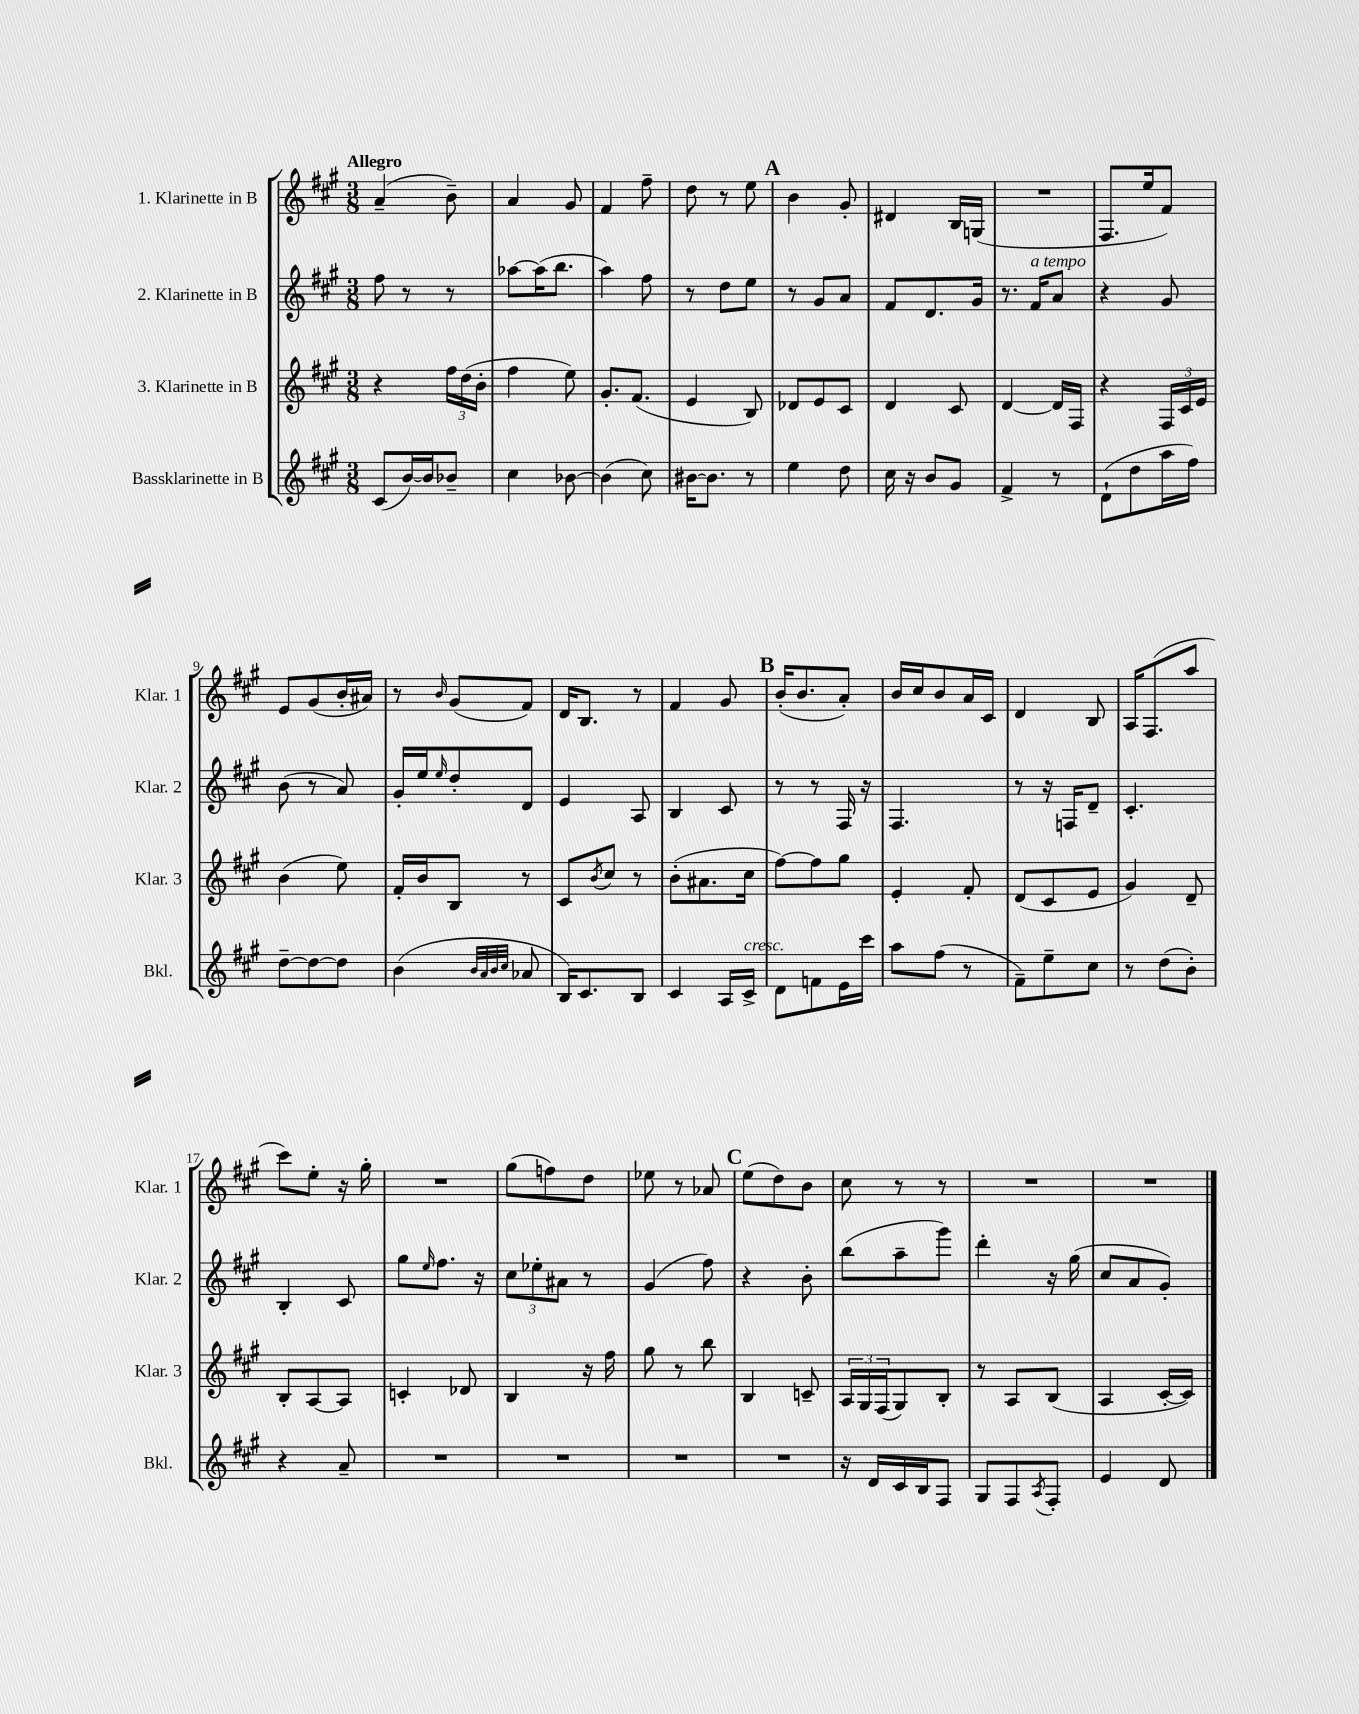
<<
\new StaffGroup <<
\new Staff = "s0" \with { instrumentName = "1. Klarinette in B" shortInstrumentName = "Klar. 1" } {
    \clef treble \key a \major \numericTimeSignature \time 3/8 \tempo "Allegro"
    a'4--( b'8--) |
    a'4 gis'8 |
    fis'4 fis''8-- |
    d''8 r8 e''8 |
    \mark \markup { \bold "A" } b'4 gis'8-. |
    dis'4 b16 g16( |
    R4. |
    fis8. e''16 fis'8) |
    e'8 gis'8( b'16-. ais'16) |
    r8 \grace { b'16 } gis'8( fis'8) |
    d'16 b8. r8 |
    fis'4 gis'8 |
    \mark \markup { \bold "B" } b'16-.( b'8. a'8-.) |
    b'16 cis''16 b'8 a'16 cis'16 |
    d'4 b8 |
    a16 fis8.( a''8 |
    cis'''8) e''8-. r16 gis''16-. |
    R4. |
    gis''8( f''8) d''8 |
    ees''8 r8 aes'8 |
    \mark \markup { \bold "C" } e''8( d''8) b'8 |
    cis''8 r8 r8 |
    R4. |
    R4. \bar "|." |
}
\new Staff = "s1" \with { instrumentName = "2. Klarinette in B" shortInstrumentName = "Klar. 2" } {
    \clef treble \key a \major \numericTimeSignature \time 3/8
    fis''8 r8 r8 |
    aes''8~ aes''16( b''8. |
    a''4) fis''8 |
    r8 d''8 e''8 |
    \mark \markup { \bold "A" } r8 gis'8 a'8 |
    fis'8 d'8. gis'16 |
    r8. fis'16^\markup { \italic "a tempo" } a'8 |
    r4 gis'8 |
    b'8( r8 a'8) |
    gis'16-. e''16 \grace { e''16 } d''8-. d'8 |
    e'4 a8 |
    b4 cis'8 |
    \mark \markup { \bold "B" } r8 r8 fis16 r16 |
    fis4. |
    r8 r16 f16 d'8-- |
    cis'4.-. |
    b4-. cis'8 |
    gis''8 \grace { e''16 } fis''8. r16 |
    \tuplet 3/2 { cis''8 ees''8-. ais'8 } r8 |
    gis'4( fis''8) |
    \mark \markup { \bold "C" } r4 b'8-. |
    b''8( a''8-- gis'''8) |
    d'''4-. r16 gis''16( |
    cis''8 a'8 gis'8-.) \bar "|." |
}
\new Staff = "s2" \with { instrumentName = "3. Klarinette in B" shortInstrumentName = "Klar. 3" } {
    \clef treble \key a \major \numericTimeSignature \time 3/8
    r4 \tuplet 3/2 { fis''16 d''16( b'16-. } |
    fis''4 e''8) |
    gis'8.-. fis'8.( |
    e'4 b8) |
    \mark \markup { \bold "A" } des'8 e'8 cis'8 |
    d'4 cis'8 |
    d'4~ d'16 fis16 |
    r4 \tuplet 3/2 { fis16 cis'16 e'16 } |
    b'4( e''8) |
    fis'16-. b'16 b8 r8 |
    cis'8 \acciaccatura { b'8 } cis''8 r8 |
    b'8-.( ais'8. cis''16 |
    \mark \markup { \bold "B" } fis''8~) fis''8 gis''8 |
    e'4-. fis'8-. |
    d'8( cis'8 e'8 |
    gis'4) d'8-- |
    b8-. a8~ a8 |
    c'4-. des'8 |
    b4 r16 fis''16 |
    gis''8 r8 b''8 |
    \mark \markup { \bold "C" } b4 c'8-- |
    \tuplet 3/2 { a16 gis16 fis16( } gis8) b8-. |
    r8 a8 b8( |
    a4 cis'16~-. cis'16) \bar "|." |
}
\new Staff = "s3" \with { instrumentName = "Bassklarinette in B" shortInstrumentName = "Bkl." } {
    \clef treble \key a \major \numericTimeSignature \time 3/8
    cis'8( b'16~) b'16 bes'8-- |
    cis''4 bes'8~ |
    bes'4( cis''8) |
    bis'16~ bis'8. r8 |
    \mark \markup { \bold "A" } e''4 d''8 |
    cis''16 r16 b'8 gis'8 |
    fis'4-> r8 |
    d'8-!( d''8 a''16 fis''16) |
    d''8~-- d''8~ d''8 |
    b'4( \grace { b'32 a'32 b'32 cis''32 } aes'8 |
    b16) cis'8. b8 |
    cis'4 a16 cis'16->^\markup { \italic "cresc." } |
    \mark \markup { \bold "B" } d'8 f'8 e'16 cis'''16 |
    a''8 fis''8( r8 |
    fis'8--) e''8-- cis''8 |
    r8 d''8( b'8-.) |
    r4 a'8-- |
    R4. |
    R4. |
    R4. |
    \mark \markup { \bold "C" } R4. |
    r16 d'16 cis'16 b16 fis8 |
    gis8 fis8 \acciaccatura { a8 } fis8-. |
    e'4 d'8 \bar "|." |
}
>>
>>
